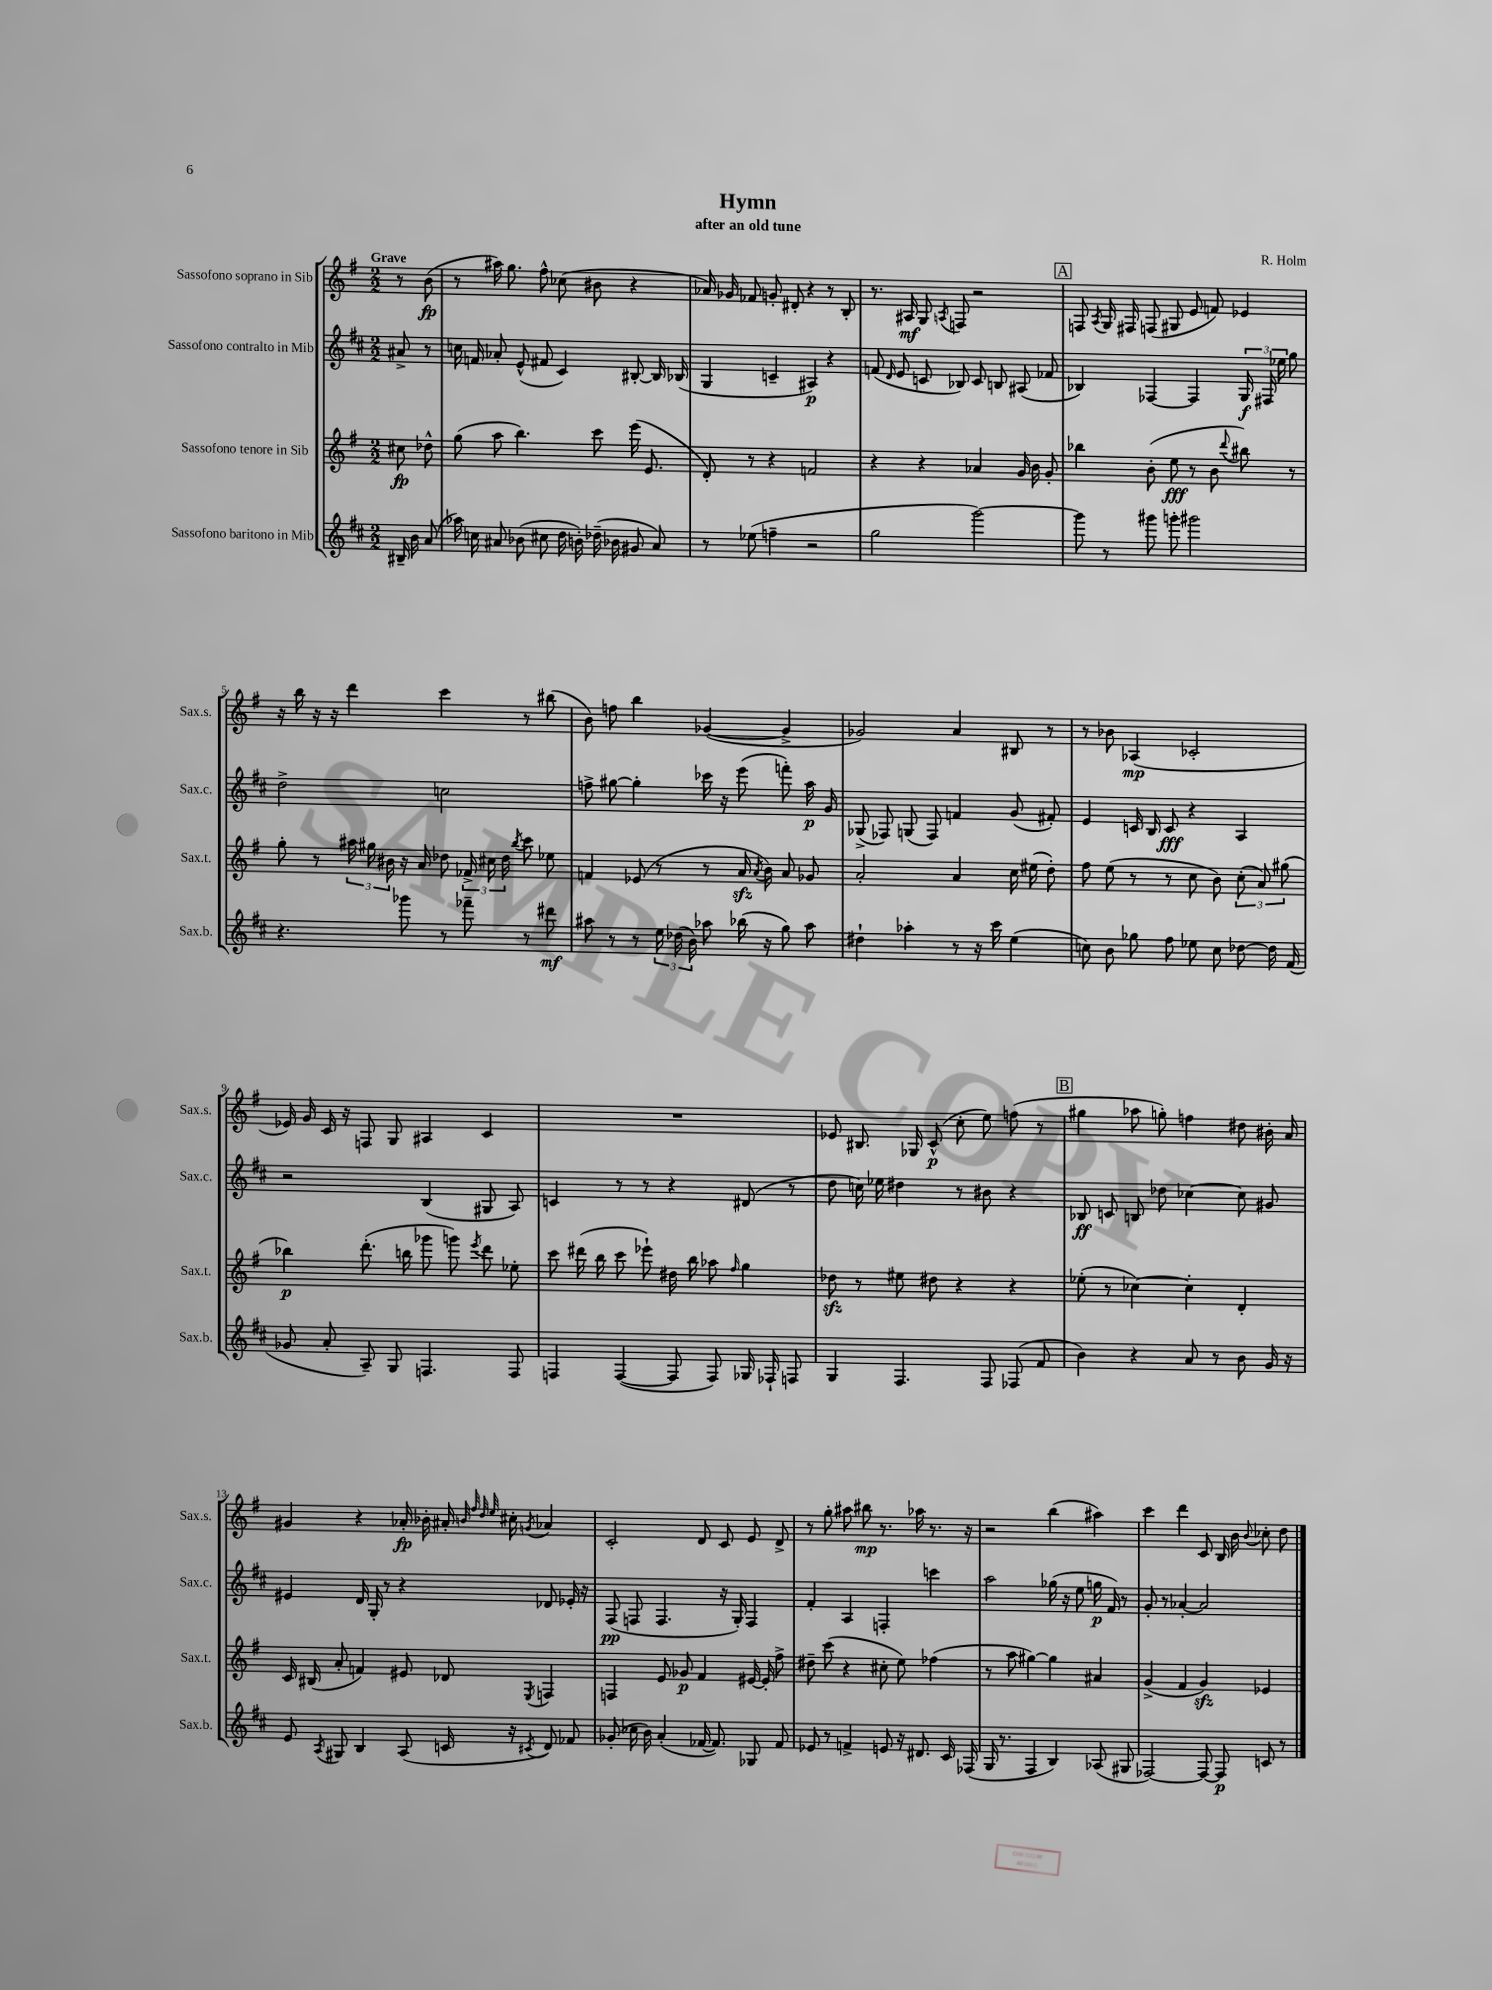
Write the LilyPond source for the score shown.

\header { title = "Hymn" composer = "R. Holm" subtitle = "after an old tune" }
<<
\new StaffGroup <<
\new Staff = "s0" \with { instrumentName = "Sassofono soprano in Sib" shortInstrumentName = "Sax.s." } {
    \clef treble \key g \major \numericTimeSignature \time 2/2 \partial 4 \tempo "Grave"
    \autoBeamOff r8 b'8\fp( |
    r8 ais''16) g''8. fis''8-^ ces''8( bis'8 r4 |
    aes'16) ges'16 fes'8 g'8-. dis'8-. r4 r8 b8-. |
    r8. ais16\mf g8 \acciaccatura { a8 } f8 r2 |
    \mark \markup { \box "A" } f8 \acciaccatura { a8 } g16 fis16 f8( gis8 e'8 f'8) ees'4 |
    r16 b''16 r16 r16 d'''4 c'''4 r8 bis''8( |
    b'8) f''8 b''4 ges'4~( ges'4-> |
    ges'2) a'4 bis8 r8 |
    r8 bes'8 aes4\mp( ces'2-. |
    ees'16) g'16 c'16 r16 f8 g8 ais4 c'4 |
    R1 |
    ees'8 bis8. ges16 c'8-^\p( c''8-. e''8) f''8( r8 |
    \mark \markup { \box "B" } gis''4 aes''8 g''8-.) f''4 dis''8 bis'16-. a'16 |
    gis'4 r4 aes'16-.\fp bes'16-. ais'16-. \grace { b'32 fis''32 d''32 e''32 } cis''16-. \acciaccatura { g'8 } aes'4 |
    c'2-. d'8 c'8 e'8 d'8-> |
    r8 g''8-. ais''8 bis''8\mp r8. aes''16 r8. r16 |
    r2 b''4( ais''4) |
    c'''4 d'''4 c'8 b16 b'16 \appoggiatura { b'8 } ces''8-. d''8 \bar "|." |
}
\new Staff = "s1" \with { instrumentName = "Sassofono contralto in Mib" shortInstrumentName = "Sax.c." } {
    \clef treble \key d \major \numericTimeSignature \time 2/2 \partial 4
    \autoBeamOff ais'8-> r8 |
    c''16 f'16 aes'8-. e'8-^( fis'8 cis'4) bis8~-. bis16 bes16( |
    g4 c'4-- ais4\p) r4 |
    f'8( \grace { d'16 } e'8 c'8 bes8) c'8 b8 ais8( fes'8 |
    \mark \markup { \box "A" } bes4) fes4~ fes4 \tuplet 3/2 { g16\f fis16 ees''16 } g''8 |
    d''2-> c''2 |
    f''8-> gis''8~ gis''4-. ces'''16 r16 e'''8( f'''8-.) a''16\p g'16 |
    ges8->( fes8) g8( fes8) f'4 g'8( fis'8-.) |
    e'4 c'16 b16 c'8\fff r4 a4 |
    r2 b4( gis8 a8) |
    c'4 r8 r8 r4 dis'8( r8 |
    d''8 c''16) ees''16 dis''4 r8 bis'8 r4 |
    \mark \markup { \box "B" } bes8\ff c'8 b8 des''8 ces''4~ ces''8 gis'8 |
    eis'4 d'16 g16-. r8 r4 des'8 ees'16-. r16 |
    fis8\pp( f8 f4. r16 g16-.) f4 |
    fis'4-. a4 f4-. c'''4 |
    a''2 ges''16( r16 e''8 g''16\p fis'16) r8 |
    g'8-. r8 aes'4~-. aes'2 \bar "|." |
}
\new Staff = "s2" \with { instrumentName = "Sassofono tenore in Sib" shortInstrumentName = "Sax.t." } {
    \clef treble \key g \major \numericTimeSignature \time 2/2 \partial 4
    \autoBeamOff cis''8\fp des''8-^ |
    g''8( a''8 b''4.) c'''8 e'''16( e'8. |
    d'8-.) r8 r4 f'2 |
    r4 r4 aes'4 g'16 b'16 g'8-. |
    \mark \markup { \box "A" } bes''4 b'8-.( e''8\fff r8 b'8 \appoggiatura { d'''8 } bis''8) r8 |
    g''8-. r8 \tuplet 3/2 { ais''16 gis''16 bis'16 } r16 a'16 des''8 \tuplet 3/2 { fes'16-> cis''16 des''16 } \acciaccatura { b''8 } c'''8 ees''8 |
    f'4 ees'8( r8 r8 a'16\sfz \acciaccatura { a'8 } b'16) a'8 ges'8 |
    a'2-. a'4 c''16 eis''16( d''8-.) |
    fis''8 e''8( r8 r8 c''8 b'8) \tuplet 3/2 { c''8-.( a'8) gis''8( } |
    bes''4\p) d'''8.-.( b''16 ges'''8 g'''8) \acciaccatura { e'''8 } d'''8 ees''8-. |
    c'''8 dis'''16( b''16 c'''8 ees'''8-!) dis''16 b''16 aes''8 \grace { fis''16 } g''4 |
    des''8\sfz r8 eis''8 dis''8 r4 r4 |
    \mark \markup { \box "B" } ees''8-.( r8 ces''4~) ces''4-. d'4-. |
    c'16 bis16( a'8-. f'4) eis'8 des'8 \acciaccatura { e8 } f4 |
    f4 e'8 ges'8\p fis'4 eis'16~ eis'16-. fis''8-> |
    dis''8-- c'''8( r4 cis''8-. e''8) fes''4( |
    r8 a''8 gis''4~) gis''4 ais'4 |
    g'4->( fis'4 g'4\sfz) ees'4 \bar "|." |
}
\new Staff = "s3" \with { instrumentName = "Sassofono baritono in Mib" shortInstrumentName = "Sax.b." } {
    \clef treble \key d \major \numericTimeSignature \time 2/2 \partial 4
    \autoBeamOff bis16-- b'16 a'8( |
    aes''16) c''16 ais'8 bes'8( cis''8 d''16 b'16-.) des''16--( bes'16 gis'8 ais'8) |
    r8 ees''8( f''4-- r2 |
    g''2 g'''2~) |
    \mark \markup { \box "A" } g'''8 r8 gis'''8 g'''8-. gis'''2 |
    r4. ges'''8 r8 fes'''8-- r8 dis'''8\mf |
    ais''8 r8 r8 \tuplet 3/2 { e''16 des''16( b'16) } aes''8 bes''16( r16 g''8) aes''8 |
    dis''4-! aes''4-. r8 r16 cis'''16 e''4( |
    c''8) b'8 ges''8 fis''8 ees''8 c''8 des''8~ des''16 fis'16( |
    ges'8 a'8-. a8--) g8 f4. f8 |
    f4 f4~( f8 f8) ges16 fes16-! f8 |
    g4 fis4. fis8 fes8( fis'8 |
    \mark \markup { \box "B" } b'4) r4 a'8 r8 b'8 g'16 r16 |
    e'8 \acciaccatura { a8 } gis8 b4 a8( c'16 r16 \acciaccatura { cis'8 } d'8) fes'8 |
    ges'8-.( ces''16 b'16) a'4-.( fes'16~ fes'8.) ges8 fes'8 |
    ees'8 r8 f'4-> e'8 r16 dis'8. cis'16 fes16( |
    g16 r8. fis4 b4) aes8( gis8 |
    fes2~) fes8~ fes8\p c'8 r8 \bar "|." |
}
>>
>>
